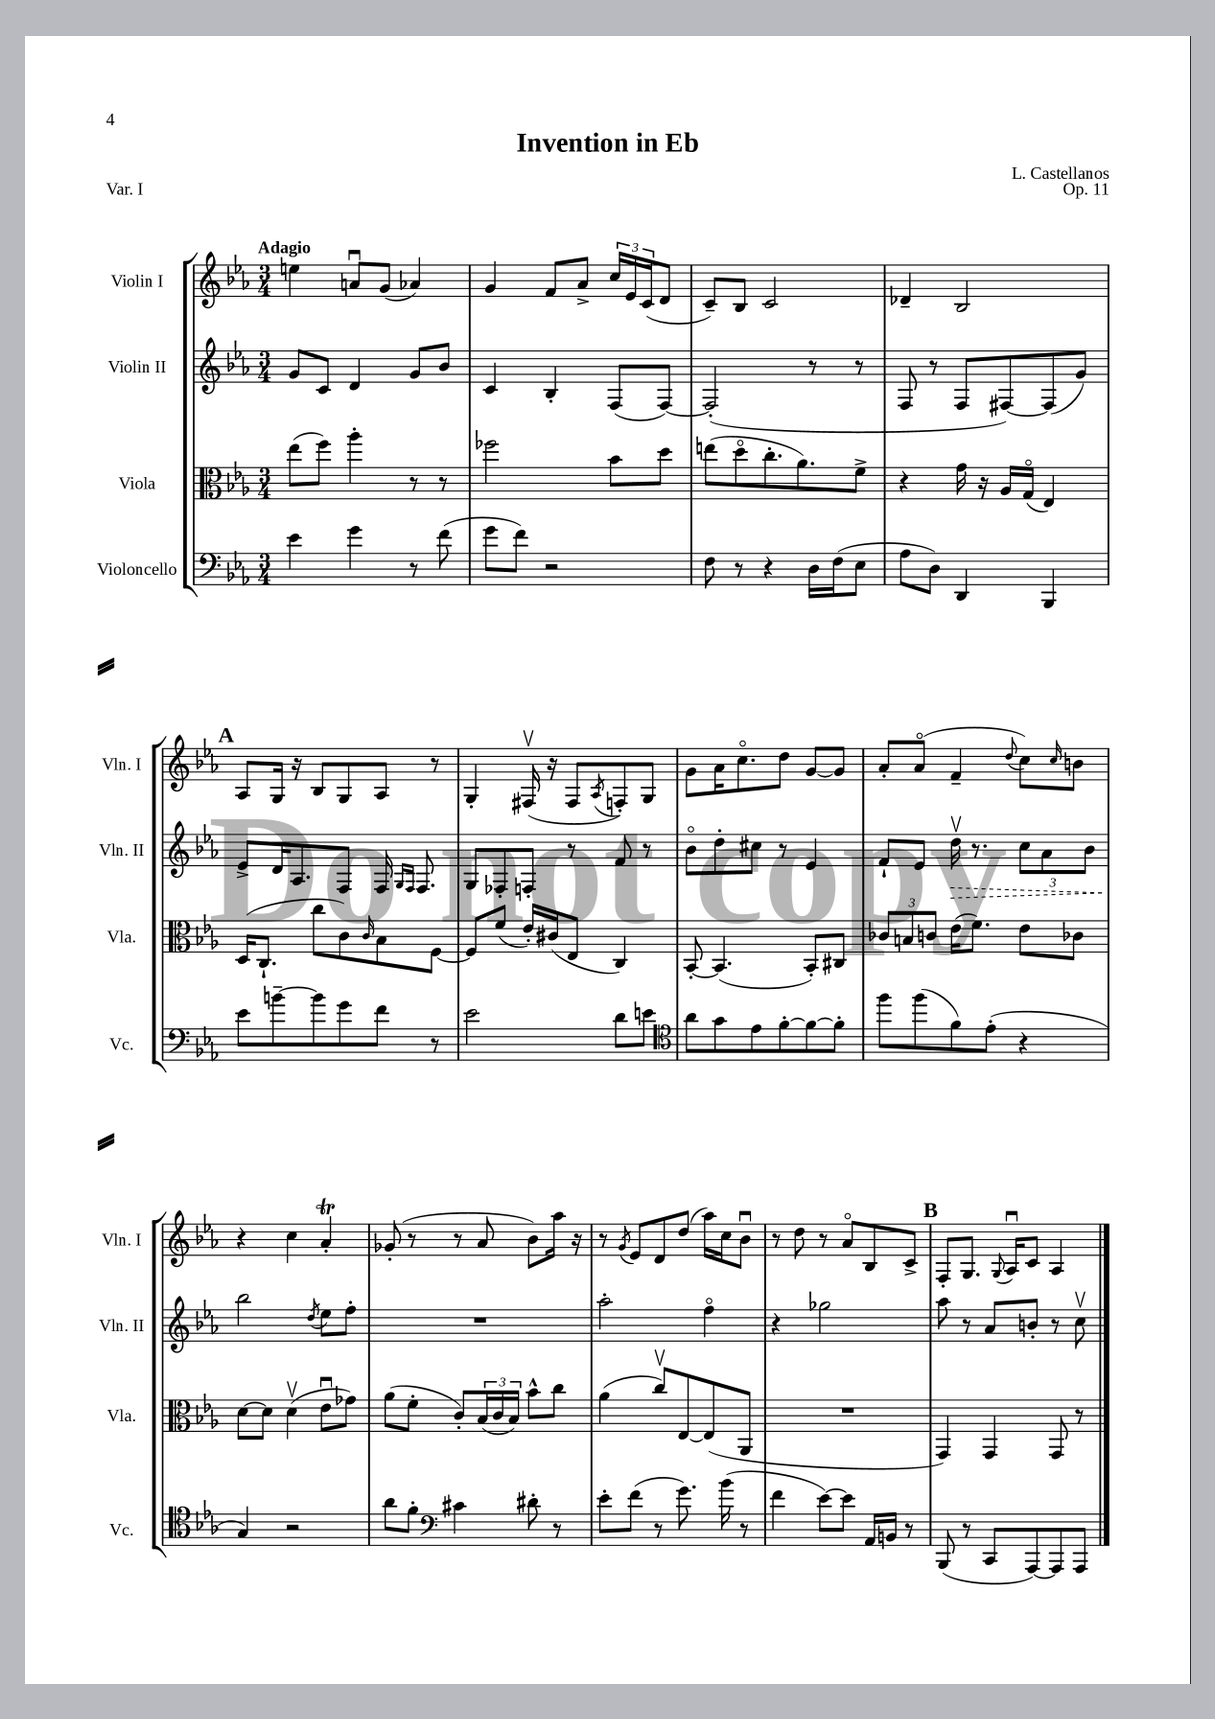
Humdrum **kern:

**kern	**kern	**kern	**dynam	**kern
*part4	*part3	*part2	*part2	*part1
*staff4	*staff3	*staff2	*staff2	*staff1
*I"Violoncello	*I"Viola	*I"Violin II	*	*I"Violin I
*I'Vc.	*I'Vla.	*I'Vln. II	*	*I'Vln. I
*clefF4	*clefC3	*clefG2	*	*clefG2
*k[b-e-a-]	*k[b-e-a-]	*k[b-e-a-]	*	*k[b-e-a-]
*M3/4	*M3/4	*M3/4	*	*M3/4
=1	=1	=1	=1	=1
!	!	!	!	!LO:TX:a:B:t=Adagio
4e-\	(8ee-\L	8g/L	.	4een\
.	8ff\J)	8c/J	.	.
4g\	4aa-'\	4d/	.	8anu/L
.	.	.	.	(8g/J
8r	8r	8g/L	.	4a-X/)
(8f\	8r	8b-/J	.	.
=2	=2	=2	=2	=2
8g\L	2ff-X\	4c/	.	4g/
8f\J)	.	.	.	.
2r	.	4B-'/	.	8f/L
.	.	.	.	8a-^/J
.	8b-\L	(8F/L	.	24cc/LL
.	.	.	.	24e-/
.	.	.	.	(24c/J
.	8dd\J	[8F/J)	.	8d/J
=3	=3	=3	=3	=3
8F\	(8een\L	(2F'/]	.	8c~/L)
8r	8dd\	.	.	8B-/J
4r	8.cc'\	.	.	2c/
.	8.a-\)	.	.	.
16D\LL	.	8r	.	.
(16F\J	.	.	.	.
8E-\J	8f^\J	8r	.	.
=4	=4	=4	=4	=4
8A-\L	4r	8F/	.	4d-X~/
8D\J)	.	8r	.	.
4DD/	16g\	8F/L	.	2B-/
.	16r	.	.	.
.	16A-/LL	[8F#X/)	.	.
.	(16G/JJ	.	.	.
4BBB-/	4E-/)	(8F#/]	.	.
.	.	8g/J)	.	.
!!LO:LB:g=z
!!LO:REH:place=s1:t=A
=5	=5	=5	=5	=5
8e-\L	(16D/KL	8e-^/L	.	8A-/L
.	8.C`/J	.	.	.
[8bn~\	.	16d/K	.	16G/Jk
.	.	8.A-/	.	16r
8b\]	8cc\L	.	.	8B-/L
8g\	8c\)	8F/J	.	8G/
.	16qqc/	.	.	.
8f\J	8B-\	16F/	.	8A-/J
.	.	16qqG/LL	.	.
.	.	16qqF/JJ	.	.
.	.	8.F/	.	.
8r	[8F\J	.	.	8r
=6	=6	=6	=6	=6
2e-\	8F/L]	8G/L	.	4G'/
.	(8f/J	8F-X'/	.	.
.	16e-'/LL)	8Fn'/J	.	(16F#Xv/
.	(16c#X/J	.	.	16r
.	8E-/J	8r	.	8F#/L
.	.	.	.	8qA-/
8d\L	4C/)	8f/	.	8Fn'/)
8en\J	.	8r	.	8G/J
=7	=7	=7	=7	=7
*clefC4	*	*	*	*
8a-\L	[8BB-'/	8b-\L	.	8g\L
8g\	(4.BB-/]	8dd'\	.	16a-\K
.	.	.	.	8.cc\
8e-\	.	8cc#X\J	.	.
[8f'\	.	8r	.	8dd\J
8f\_	8BB-'/L)	4e-/	.	[8g/L
8f'\J]	8C#X/J	.	.	8g/J]
=8	=8	=8	=8	=8
8ff\L	12c-X/L	8f`/L	.	8a-'/L
.	12Bn/	.	.	.
(8ff\	.	8e-/J	.	(8a-/J
.	12cn/J	.	.	.
!	!	!	!LO:HP:b	!
8f\)	(16e-\KL	16ddv\	>	4f~/
.	8.f\J)	8.r	.	.
(8e-'\J	.	.	.	.
.	.	.	.	8qqdd/
4r	8e-\L	12cc\L	.	8cc\L)
.	.	12a-\	.	.
.	.	.	.	16qqcc/
.	8c-X\J	.	.	8bn\J
.	.	12b-\J	.	.
!!LO:LB:g=z
=9	=9	=9	=9	=9
4G/)	[8d\L	2bb-\	.	4r
.	8d\J]	.	.	.
2r	(4dv\	.	.	4cc\
.	.	8qdd/	.	.
.	8e-u\L	8ee-\L	]	4a-T'/
.	8g-X\J)	8ff'\J	.	.
=10	=10	=10	=10	=10
8a-\L	(8a-\L	2.r	.	(8g-X'/
8f'\J	8f'\J	.	.	8r
*clefF4	*	*	*	*
4c#X\	8c'/L)	.	.	8r
.	(24B-/L	.	.	8a-/
.	24c/	.	.	.
.	24B-/JJ)	.	.	.
8d#X'\	8b-^^\L	.	.	8b-\L)
8r	8cc\J	.	.	16aa-\Jk
.	.	.	.	16r
=11	=11	=11	=11	=11
8e-'\L	(4a-\	2aa-'\	.	8r
.	.	.	.	8qg/
(8f\J	.	.	.	8e-/L
8r	8ccv/L)	.	.	8d/
8.g\)	[8E-/	.	.	(8dd/J
.	(8E-/]	4ff\	.	16aa-\LL)
(16b-\	.	.	.	16cc\J
8r	8AA-/J	.	.	8b-u\J
=12	=12	=12	=12	=12
4f\	2.r	4r	.	8r
.	.	.	.	8dd\
[8e-\L)	.	2gg-X\	.	8r
8e-\J]	.	.	.	8a-/L
16AA-/LL	.	.	.	8B-/
16BBn/JJ	.	.	.	.
8r	.	.	.	8c^/J
!!LO:REH:place=s1:t=B
=13	=13	=13	=13	=13
(8BBB-/	4GG/)	8aa-\	.	8F'/L
8r	.	8r	.	8.G/J
8CC/L	4GG/	8a-/L	.	.
.	.	.	.	8qqG/
.	.	.	.	16A-u/KL
[8AAA-/)	.	8bn'/J	.	8c/J
8AAA-/]	8GG/	8r	.	4A-/
8AAA-/J	8r	8ccv\	.	.
==	==	==	==	==
*-	*-	*-	*-	*-
